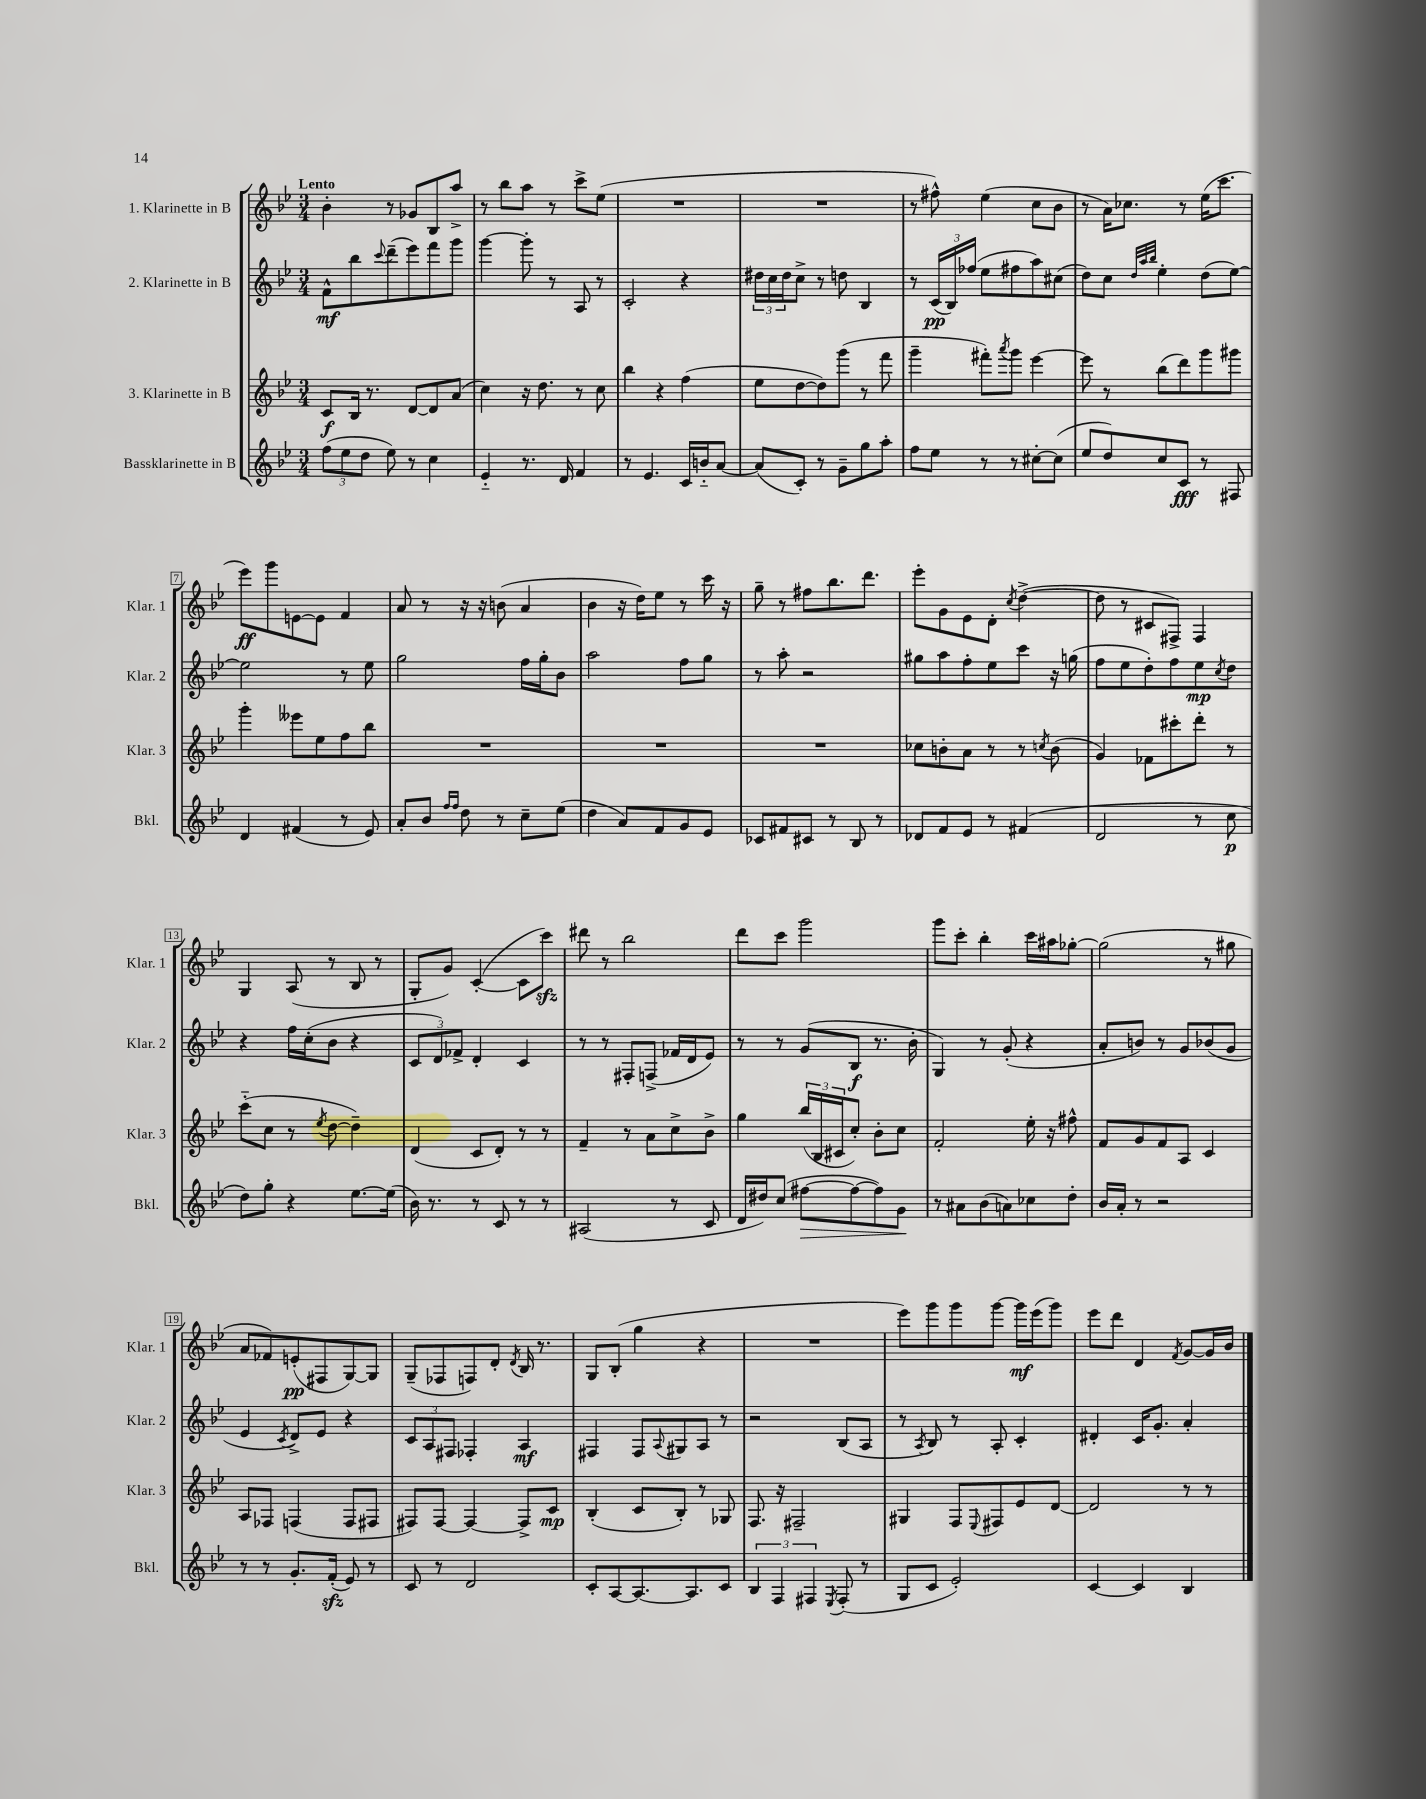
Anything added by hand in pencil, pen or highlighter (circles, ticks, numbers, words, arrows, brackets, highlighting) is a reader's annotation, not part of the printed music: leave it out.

**kern	**kern	**kern	**kern
*staff4	*staff3	*staff2	*staff1
*clefG2	*clefG2	*clefG2	*clefG2
*k[b-e-]	*k[b-e-]	*k[b-e-]	*k[b-e-]
*M3/4	*M3/4	*M3/4	*M3/4
(12ff	8c	8f^^	4b-'
12ee-	.	.	.
.	16B-	8bb-	.
12dd	.	.	.
.	8.r	.	.
.	.	8qqccc	.
8ee-)	.	(8ddd~	8r
8r	[8d	8eee-)	8g-
4cc	8d]	8fff	8B-
.	(8a	8ggg	8aa^
=	=	=	=
4e-'~	4cc)	[4ggg	8r
.	.	.	8bb-
8.r	16r	8ggg']	8aa
.	8.dd	.	.
.	.	8r	8r
16d	.	.	.
4f	8r	8A	8ccc^
.	8cc	8r	(8ee-
=	=	=	=
8r	4bb-	2c'	2.r
4.e-	.	.	.
.	4r	.	.
16c	(4ff	4r	.
16b'~	.	.	.
[8a	.	.	.
=	=	=	=
(8a]	8ee-	24dd#	2.r
.	.	24cc	.
.	.	24dd#	.
8c')	[8dd	8cc^	.
8r	8dd])	8r	.
8g~	(8ggg	8dd	.
8gg	8r	4B-	.
8aa'	8fff	.	.
=	=	=	=
8ff	4ggg~	8r	8r
8ee-	.	(24c	8ff#^^)
.	.	24B-)	.
.	.	(24ff-	.
8r	8fff#')	8ee-	(4ee-
.	8qaaa	.	.
8r	8ggg	8ff#	.
[8cc#'	[4eee-	8aa)	8cc
(8cc#]	.	(8cc#	8b-
=	=	=	=
8ee-	8eee-]	8dd)	8r
8dd)	8r	8cc	16a)
.	.	.	8.cc-
.	.	32qqdd	.
.	.	32qqaa	.
.	.	32qqbb-	.
8cc	(8bb-	4ee-'	.
8c	8ddd)	.	8r
8r	8ggg	(8dd	(16ee-
.	.	.	8.ccc
8F#	8ggg#	[8ee-)	.
=	=	=	=
4d	4ggg'	2ee-]	8eee-)
.	.	.	8ggg
(4f#	8eee--	.	[8e
.	8ee-	.	8e]
8r	8ff	8r	4f
8e-)	8bb-	8ee-	.
=	=	=	=
8a'	2.r	2gg	8a
8b-	.	.	8r
16qqff	.	.	.
16qqff	.	.	.
8dd	.	.	16r
.	.	.	16r
8r	.	.	(8b
8cc~	.	16ff	4a
.	.	16gg'	.
(8ee-	.	8b-	.
=	=	=	=
4dd	2.r	2aa	4b-
8a)	.	.	16r
.	.	.	16dd)
8f	.	.	8ee-
8g	.	8ff	8r
8e-	.	8gg	16ccc
.	.	.	16r
=	=	=	=
8c-	2.r	8r	8gg~
8f#	.	8aa'	8r
8c#	.	2r	8ff#
8r	.	.	8.bb-
8B-	.	.	.
.	.	.	8.ddd
8r	.	.	.
=	=	=	=
8d-	8cc-	8gg#	8eee-'
8f	8b'	8aa	8g
8e-	8a	8ff'	8e-
8r	8r	8ee-	8d'
.	.	.	8qcc
(4f#	8r	8ccc	([4dd^
.	8qcc	.	.
.	(8b	16r	.
.	.	(16gg	.
=	=	=	=
2d	4g)	8ff	8dd]
.	.	8ee-	8r
.	8f-	8dd')	8c#
.	8ccc#'	8ff	8F#^)
8r	8ddd'	8ee-	4F#
.	.	8qcc	.
8cc	8r	8dd	.
=	=	=	=
8dd)	(8ccc'~	4r	4G
8gg'	8cc	.	.
4r	8r	16ff	(8A
.	.	(16cc'	.
.	8qee-	.	.
.	[8dd	8b-	8r
[8.ee-	4dd~])	4r	8B-
.	.	.	8r
(16ee-]	.	.	.
=	=	=	=
16b-)	(4d	12c	8G'
8.r	.	.	.
.	.	12d)	.
.	.	.	8g)
.	.	12f-^	.
8r	8c	4d'	([4c'
8c	8d')	.	.
8r	8r	4c	8c]
8r	8r	.	8ccc)
=	=	=	=
(2A#	4f~	8r	8ddd#
.	.	8r	8r
.	8r	8F#'	2bb-
.	8a	(8F^	.
8r	8cc^	16f-	.
.	.	16d	.
8c	8b-^	8e-)	.
=	=	=	=
16d	4gg	8r	8ddd
16dd#)	.	.	.
(8cc	.	8r	8ccc
[8ff#	(24bb-	(8g	2ggg
.	24B-	.	.
.	24c#	.	.
8ff#_	8cc')	8B-	.
8ff#])	8b-'	8.r	.
8g	8cc	.	.
.	.	16b-'	.
=	=	=	=
8r	2f'	4G)	8ggg
8a#	.	.	8ccc'
(8b-	.	8r	4bb-'
8a)	.	(8g'	.
8cc-	16ee-'	4r	16ccc
.	16r	.	16aa#
8dd'	8ff#^^	.	[8gg-'
=	=	=	=
16b-	8f	8a'	(2gg-]
16a'	.	.	.
8r	8g	8b)	.
2r	8f	8r	.
.	8A	8g	.
.	4c	(8b-	8r
.	.	8g	8gg#
=	=	=	=
8r	8A	4e-	8a
8r	8F-	.	8f-)
.	.	8qc	.
8.g'	(4F	8d^)	(8e'
.	.	8e-	8F#
(16f'	.	.	.
8e-)	8F	4r	[8G)
8r	8F#	.	8G]
=	=	=	=
8c	8F#)	12c	(8G~
.	.	12A	.
8r	[8F#	.	8F-
.	.	12F#	.
2d	4F#_	4F-'	8F)
.	.	.	8d'
.	.	.	8qd
.	8F#^]	4A	16B-
.	.	.	8.r
.	8c	.	.
=	=	=	=
8c'	(4B-'	4F#	8G
[8A	.	.	(8B-'
8.A_	8c	8F#	4gg
.	.	8qqA	.
.	8B-')	8G#	.
8.A]	.	.	.
.	8r	8A	4r
8c	8G-	8r	.
=	=	=	=
6B-	8.F	2r	2.r
6F	.	.	.
.	16r	.	.
.	2F#~	.	.
6F#	.	.	.
8qE-	.	.	.
(8F#'	.	(8B-	.
8r	.	8A	.
=	=	=	=
8G	4G#	8r	8eee-)
.	.	8qA	.
8c	.	8B-)	8ggg
2e-')	8F	8r	8ggg
.	8qqE-	.	.
.	8F#	8A'	[8ggg
.	8e-	4c'	16ggg]
.	.	.	(16eee-
.	[8d	.	8ggg)
=	=	=	=
[4c	2d]	4d#'	8eee-
.	.	.	8ddd
4c]	.	16c	4d
.	.	8.g'	.
.	.	.	8qf
4B-	8r	4a'	[8g
.	8r	.	16g]
.	.	.	16b-
==	==	==	==
*-	*-	*-	*-
